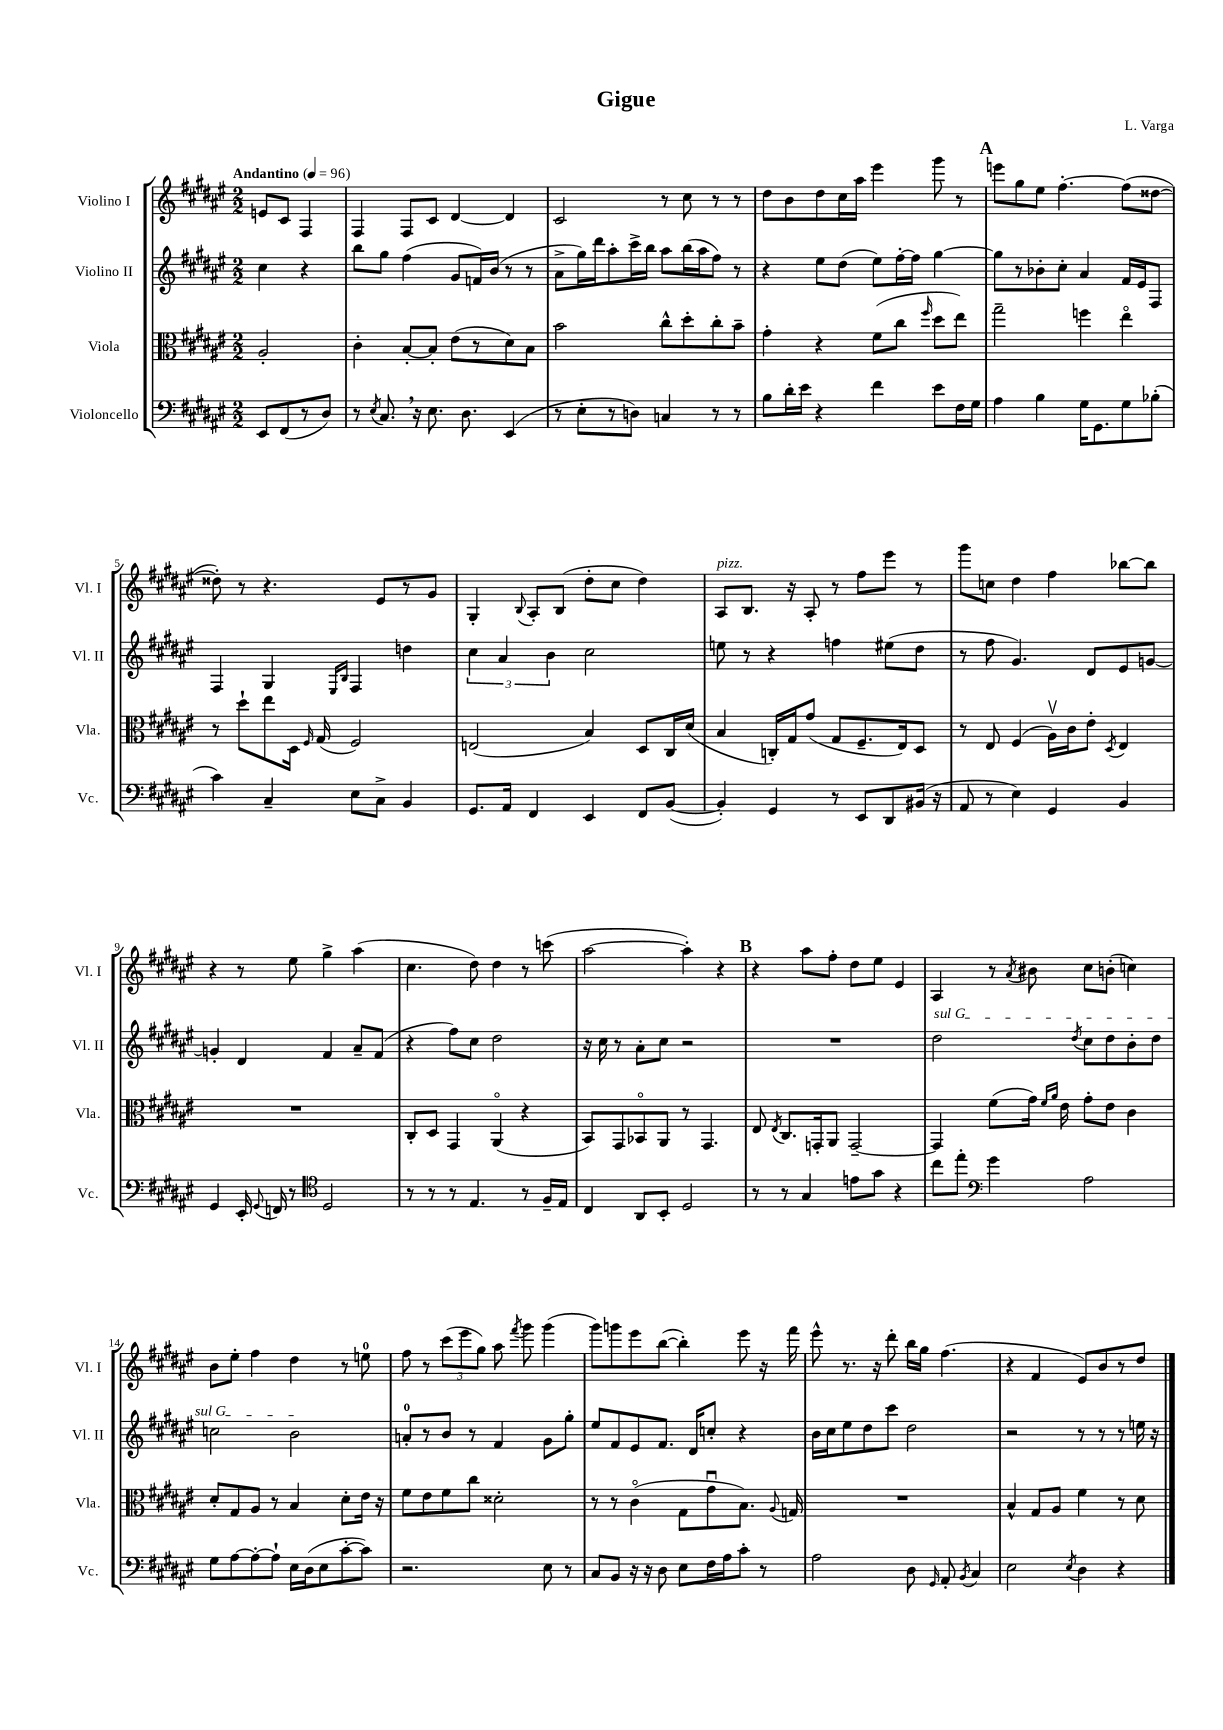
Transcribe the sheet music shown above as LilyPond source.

\header { title = "Gigue" composer = "L. Varga" }
<<
\new StaffGroup <<
\new Staff = "s0" \with { instrumentName = "Violino I" shortInstrumentName = "Vl. I" } {
    \clef treble \key fis \major \numericTimeSignature \time 2/2 \partial 2 \tempo "Andantino" 4 = 96
    \autoBeamOff e'8[ cis'8] fis4 |
    fis4 fis8[ cis'8] dis'4~ dis'4 |
    cis'2 r8 cis''8 r8 r8 |
    dis''8[ b'8 dis''8 cis''16 ais''16] eis'''4 gis'''8 r8 |
    \mark \markup { \bold "A" } e'''8[ gis''8 eis''8] fis''4.~-. fis''8[( disis''8]~ |
    disis''8-.) r8 r4. eis'8[ r8 gis'8] |
    gis4-. \appoggiatura { b8 } ais8[-. b8]( dis''8[-. cis''8] dis''4) |
    ais8[^\markup { \italic "pizz." } b8.] r16 ais8-. r8 fis''8[ eis'''8] r8 |
    gis'''8[ c''8] dis''4 fis''4 bes''8[~ bes''8] |
    r4 r8 eis''8 gis''4-> ais''4( |
    cis''4. dis''8) dis''4 r8 c'''8( |
    ais''2~ ais''4-.) r4 |
    \mark \markup { \bold "B" } r4 ais''8[ fis''8]-. dis''8[ eis''8] eis'4 |
    ais4 r8 \acciaccatura { ais'8 } bis'8 cis''8[ b'8]-.( c''4) |
    b'8[ eis''8]-. fis''4 dis''4 r8 e''8-0 |
    fis''8 r8 \tuplet 3/2 { cis'''8[( eis'''8 gis''8]) } ais''8 \acciaccatura { fis'''8 } gis'''8 gis'''4( |
    gis'''8[) g'''8 eis'''8 b''8]~( b''4-.) eis'''8 r16 fis'''16 |
    eis'''8-^ r8. r16 dis'''8-. b''16[ gis''16] fis''4.( |
    r4 fis'4 eis'8[) b'8 r8 dis''8] \bar "|." |
}
\new Staff = "s1" \with { instrumentName = "Violino II" shortInstrumentName = "Vl. II" } {
    \clef treble \key fis \major \numericTimeSignature \time 2/2 \partial 2
    \autoBeamOff cis''4 r4 |
    b''8[ gis''8] fis''4( gis'8[ f'16) b'16]( r8 r8 |
    ais'8[-> gis''16) dis'''16 ais''8-. cis'''16-> b''16] ais''8[ b''16( ais''16 fis''8]) r8 |
    r4 eis''8[ dis''8]( eis''8[) fis''16~-. fis''16] gis''4~ |
    \mark \markup { \bold "A" } gis''8[ r8 bes'8-. cis''8]-. ais'4 fis'16[ eis'16 fis8] |
    fis4 gis4 \grace { eis16[ b16] } fis4 d''4 |
    \tuplet 3/2 { cis''4 ais'4 b'4 } cis''2 |
    e''8 r8 r4 f''4 eis''8[( dis''8] |
    r8 fis''8 gis'4.) dis'8[ eis'8 g'8]~ |
    g'4-. dis'4 fis'4 ais'8[-- fis'8]( |
    r4 fis''8[) cis''8] dis''2 |
    r16 cis''16 r8 ais'8[-. cis''8] r2 |
    \mark \markup { \bold "B" } R1 |
    \once \override TextSpanner.bound-details.left.text = \markup { \italic "sul G" } dis''2\startTextSpan \acciaccatura { dis''8 } cis''8[ dis''8 b'8-. dis''8] |
    c''2 b'2\stopTextSpan |
    a'8[-0-. r8 b'8] r8 fis'4 gis'8[ gis''8]-. |
    eis''8[ fis'8 eis'8 fis'8.] dis'16[ c''8]-. r4 |
    b'16[ cis''16 eis''8 dis''8 cis'''8] dis''2 |
    r2 r8 r8 r8 e''16 r16 \bar "|." |
}
\new Staff = "s2" \with { instrumentName = "Viola" shortInstrumentName = "Vla." } {
    \clef alto \key fis \major \numericTimeSignature \time 2/2 \partial 2
    \autoBeamOff ais2-. |
    cis'4-. b8[~-. b8]-. eis'8[( r8 dis'8) b8] |
    b'2 cis''8[-^ dis''8-. cis''8-. b'8]-- |
    gis'4-. r4 fis'8[( cis''8] \grace { fis''16 } dis''8[ eis''8]) |
    \mark \markup { \bold "A" } gis''2-- f''4 eis''4\flageolet |
    r8 dis''8[-! eis''8 dis16] \grace { fis16 } gis16( fis2) |
    e2( b4) dis8[ cis16 dis'16]( |
    b4 c16[-.) gis16 gis'8]( gis8[ fis8.-- eis16) dis8] |
    r8 eis8 fis4( ais16[\upbow) cis'16 eis'8]-. \acciaccatura { dis8 } eis4 |
    R1 |
    cis8[-. dis8] gis,4 ais,4\flageolet( r4 |
    b,8[) gis,8 bes,8\flageolet ais,8] r8 gis,4. |
    \mark \markup { \bold "B" } eis8 \acciaccatura { eis8 } cis8.[ g,16-. ais,8] g,2~-- |
    g,4 fis'8[( gis'16]) \grace { fis'16[ ais'16] } eis'16 gis'8[-. eis'8] cis'4 |
    dis'8[-. gis8 ais8] r8 b4 dis'8[-. eis'16] r16 |
    fis'8[ eis'8 fis'8 cis''8] disis'2-. |
    r8 r8 cis'4\flageolet( gis8[ gis'8\downbow b8.]) \appoggiatura { ais8 } g16 |
    R1 |
    b4-^ gis8[ ais8] fis'4 r8 dis'8 \bar "|." |
}
\new Staff = "s3" \with { instrumentName = "Violoncello" shortInstrumentName = "Vc." } {
    \clef bass \key fis \major \numericTimeSignature \time 2/2 \partial 2
    \autoBeamOff eis,8[ fis,8( r8 dis8]) |
    r8 \acciaccatura { eis8 } cis8. \breathe r16 eis8. dis8. eis,4( |
    r8 eis8[-. r8 d8]) c4 r8 r8 |
    b8[ dis'16-. eis'16] r4 fis'4 eis'8[ fis16 gis16] |
    \mark \markup { \bold "A" } ais4 b4 gis16[ gis,8. gis8 bes8]-.( |
    cis'4) cis4-- eis8[ cis8]-> b,4 |
    gis,8.[ ais,16] fis,4 eis,4 fis,8[ b,8]~( |
    b,4-.) gis,4 r8 eis,8[ dis,8 bis,16]( r16 |
    ais,8 r8 eis4) gis,4 b,4 |
    gis,4 eis,16-. \appoggiatura { gis,8 } f,16 r8 \clef tenor dis2 |
    r8 r8 r8 eis4. r8 fis16[-- eis16] |
    cis4 ais,8[ b,8]-. dis2 |
    \mark \markup { \bold "B" } r8 r8 gis4 e'8[ gis'8] r4 |
    cis''8[ eis''8]-. \clef bass gis'4 ais2 |
    gis8[ ais8~ ais8~-. ais8]-! eis16[ dis16( eis8 cis'8~-. cis'8]) |
    r2. eis8 r8 |
    cis8[ b,8] r16 r16 dis8 eis8[ fis16 ais16 cis'8]-. r8 |
    ais2 dis8 \grace { gis,16 } ais,8-. \acciaccatura { b,8 } cis4 |
    eis2 \acciaccatura { eis8 } dis4 r4 \bar "|." |
}
>>
>>
